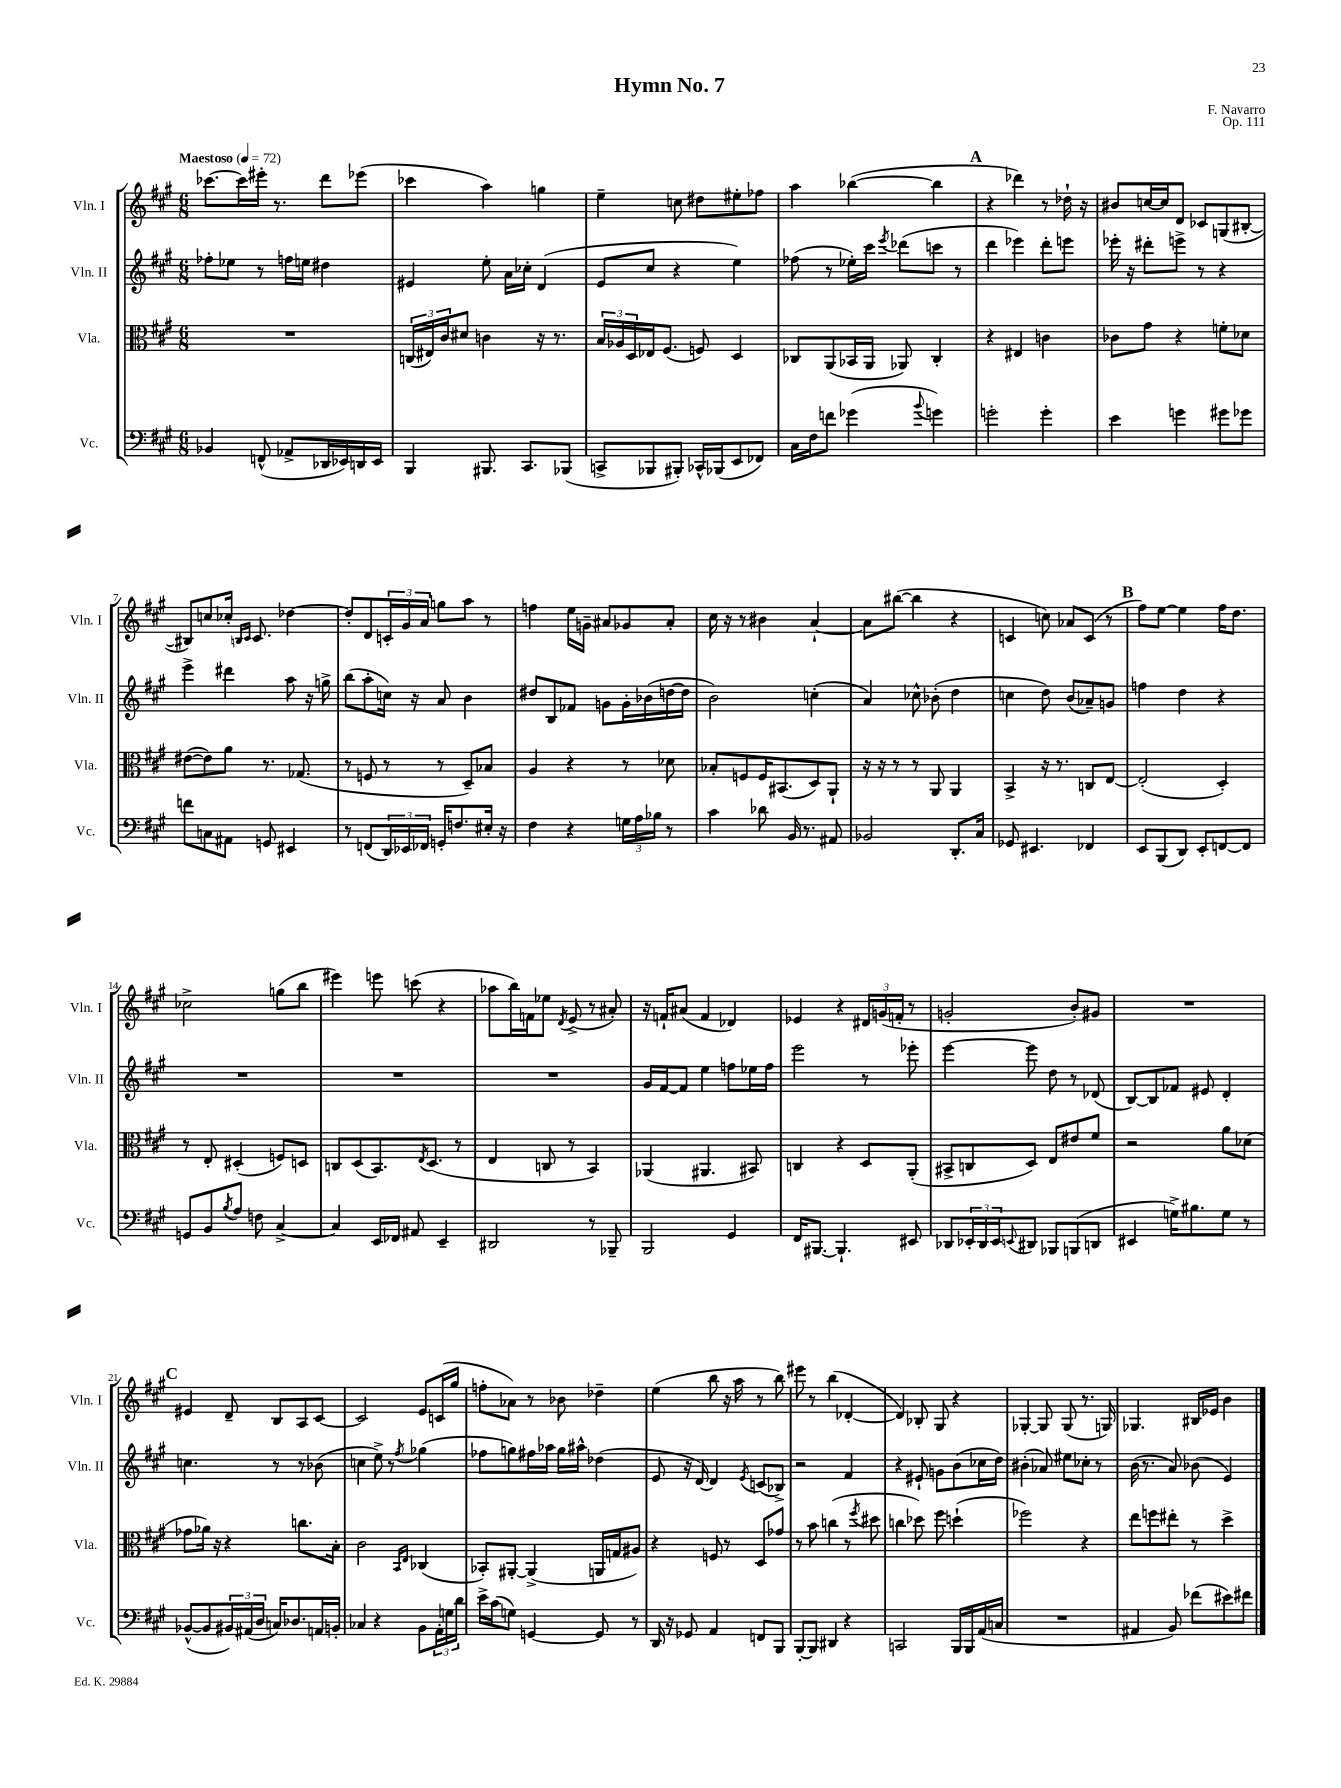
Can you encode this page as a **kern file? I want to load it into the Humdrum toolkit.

**kern	**kern	**kern	**kern
*staff4	*staff3	*staff2	*staff1
*clefF4	*clefC3	*clefG2	*clefG2
*k[f#c#g#]	*k[f#c#g#]	*k[f#c#g#]	*k[f#c#g#]
*M6/8	*M6/8	*M6/8	*M6/8
*MM72	*MM72	*MM72	*MM72
4BB-	2.r	8ff-'	[8.ccc-
.	.	8ee-	.
.	.	.	16ccc-]
(8FF^^	.	8r	16eee#'
.	.	.	8.r
8AA-^	.	16ff	.
.	.	16ee	.
16DD-	.	4dd#	8ddd
16EE-)	.	.	.
16DD	.	.	(8eee-
16EE-	.	.	.
=	=	=	=
4BBB	(24C	4e#	4ccc-
.	24E#)	.	.
.	24c#	.	.
.	8d#	.	.
8.BBB#	4c	8ee'	4aa)
.	.	16a	.
8.CC#	.	16cc-'	.
.	16r	(4d	4gg
.	8.r	.	.
(8BBB-	.	.	.
=	=	=	=
8CC^	24B	8e	4ee~
.	24A-	.	.
.	24D	.	.
8BBB-	16E-	8cc#	.
.	(8.F#	.	.
8BBB#')	.	4r	8cc
16CC-^^	8F)	.	8dd#
(16BBB-	.	.	.
8EE	4D	4ee)	8ee#'
8FF-)	.	.	8ff-
=	=	=	=
16C#	8C-	(8ff-	4aa
16F#	.	.	.
8f	(8AA	8r	.
(4g-	16BB-	16ee-')	([4bb-
.	16AA	16ccc#	.
.	.	8qeee	.
.	8AA-)	(8ddd-	.
8qqb	.	.	.
4g)	4C-'	8ccc	4bb-]
.	.	8r	.
=	=	=	=
2g'	4r	4ddd	4r
.	4E#	4eee-)	4ddd-)
4g'	4c	8ddd'	8r
.	.	8eee	16dd-`
.	.	.	16r
=	=	=	=
4e	8c-	16eee-'	8b#
.	.	16r	.
.	8g#	8ddd#'	[16cc
.	.	.	16cc]
4g	4r	8eee^	8d
.	.	8r	8c-
8g#	8f'	4r	(8G
8g-	8d-	.	[8B#'
=	=	=	=
8f	([8e#	4eee^	8B#])
8C	8e#])	.	8cc
8AA#	8a	4ddd#	16cc-'
.	.	.	16qqB
.	.	.	16qqc#
.	.	.	8.c#
8GG	8.r	.	.
4EE#	.	8aa	[4dd-
.	(8.G-	.	.
.	.	16r	.
.	.	16gg^	.
=	=	=	=
8r	8r	(8bb	8dd-']
(8FF	8F	8aa'	8d
24DD)	8r	16cc)	24c'
24EE-	.	.	24g#
.	.	16r	.
24FF-	.	.	24a
16GG'	8r	8a	8gg
8.F	.	.	.
.	8D~)	4b	8aa
16E#'	8B-	.	8r
16r	.	.	.
=	=	=	=
4F#	4A	8dd#	4ff
.	.	8B	.
4r	4r	8f-	16ee
.	.	.	16g~
.	.	8g	8a#
24G	8r	16g'	8g-
24A	.	.	.
.	.	(16b-	.
24B-	.	.	.
8r	8d-	[16dd	8a#'
.	.	16dd]	.
=	=	=	=
4c#	8B-'	2b)	16cc#
.	.	.	16r
.	8F	.	8r
8d-	16F	.	4b#
.	(8.BB#	.	.
16BB	.	.	.
8.r	.	.	.
.	8D)	(4cc'	[4a`
8AA#	8AA`	.	.
=	=	=	=
2BB-	16r	4a)	8a]
.	16r	.	.
.	8r	.	([8bb#
.	8r	8cc-^^	4bb#]
.	8AA	(8b-'	.
8.DD'	4AA	4dd	4r
16C#	.	.	.
=	=	=	=
8GG-	4BB^	4cc	4c
4.EE#	.	.	.
.	16r	8dd)	8cc)
.	8.r	.	.
.	.	(8b	8a-
4FF-	8C	8a-~)	(8c
.	[8E	8g	8r
=	=	=	=
8EE	(2E']	4ff	8ff#)
(8BBB	.	.	[8ee
8DD)	.	4dd	4ee]
8EE'	.	.	.
[8FF	4D')	4r	16ff#
.	.	.	8.dd
8FF]	.	.	.
=	=	=	=
8GG	8r	2.r	2cc-^
8BB	8E'	.	.
8qB	.	.	.
8A	(4D#'	.	.
8F	.	.	.
[4C#^	8F)	.	(8gg
.	8D	.	8bb
=	=	=	=
4C#]	8C	2.r	4eee#)
.	(8D	.	.
16EE	8.BB)	.	8eee
16FF-	.	.	.
8AA#	.	.	(8ccc
.	8qE	.	.
.	(8.D	.	.
4EE~	.	.	4r
.	8r	.	.
=	=	=	=
2DD#	4E	2.r	8aa-
.	.	.	16bb)
.	.	.	16f
.	8C	.	8ee-
.	.	.	8qd
.	8r	.	(8e^
8r	4BB)	.	8r
8BBB-~	.	.	8a#')
=	=	=	=
2BBB	(4AA-	16g#	16r
.	.	[16f#	16f`
.	.	8f#]	(8a#
.	4.AA#	4ee	4f
4GG#	.	8ff	4d-)
.	8BB#)	16ee-	.
.	.	16ff	.
=	=	=	=
16FF#	4C	2eee	4e-
[8.BBB#	.	.	.
4.BBB#`]	4r	.	4r
.	8D	8r	24d#
.	.	.	(24g
.	.	.	24f'
8EE#	(8AA'	8eee-'	8r
=	=	=	=
8DD-	8BB#^	[4eee	2g'
24EE-'	8C	.	.
24DD-	.	.	.
24EE-	.	.	.
8qqEE	.	.	.
8DD#	8D)	8eee]	.
8BBB-	8E	8dd	.
(8BBB	8e#	8r	8b')
8DD	8f#	(8d-	8g#
=	=	=	=
4EE#	2r	[8B)	2.r
.	.	8B]	.
16G^)	.	8f-	.
8.B#	.	.	.
.	.	8e#	.
8G	8a	4d'	.
8r	(8d-	.	.
=	=	=	=
([8BB-^^	8g-	4.cc	4e#
8BB-]	16a-)	.	.
.	16r	.	.
24BB#)	4r	.	8d~
(24AA#	.	.	.
24D	.	.	.
16C)	.	8r	8B
8.D-	.	.	.
.	8.cc	8r	8A
16AA	.	(8b-	[8c#
16BB'	16B'	.	.
=	=	=	=
4C-	2c#	4cc	2c#]
4r	.	8ee^)	.
.	.	8r	.
.	16qqBB	.	.
.	16qqE	8qff#	.
8BB	(4C-	(4gg-	8e
24AA'	.	.	(16c
24G	.	.	.
.	.	.	16gg#
24d	.	.	.
=	=	=	=
16e^	8BB-')	8ff-	8ff'
(16c#	.	.	.
8G)	[8AA#'	8gg)	8a-)
[4GG	(4AA#^]	16ff#	8r
.	.	16aa-	.
.	.	16gg	8b-
.	.	16aa#^^	.
8GG]	16AA	(4dd-	4dd-~
.	16G	.	.
8r	8A#)	.	.
=	=	=	=
16DD	4r	8e	(4ee
16r	.	.	.
8GG-	.	16r	.
.	.	[16d)	.
4AA	8F	4d]	8bb
.	8r	.	16r
.	.	.	16aa
.	.	8qe	.
8FF	8D	(8c	8r
8BBB	8g-	8B-^)	8bb)
=	=	=	=
[8BBB'	8r	2r	8eee#
8BBB]	8b	.	8r
4DD#	(4cc	.	(4bb
4r	8r	4f#	[4d-'
.	8qff#	.	.
.	8dd#	.	.
=	=	=	=
2CC	4cc	4r	4d-])
.	8dd-)	8e#`	8B-'
.	8ff#	8g	8G#
16BBB	(4dd`	(8b	4r
16BBB	.	.	.
(16AA	.	16cc-	.
16C	.	16dd)	.
=	=	=	=
2.r	2ff-)	(4b#'	[4G-'
.	.	8a-)	8G-]
.	.	8ee#	(8G-
.	4r	8cc-'	8.r
.	.	8r	.
.	.	.	16G)
=	=	=	=
4AA#	8ee	(16b	4.G-
.	.	8.r	.
.	8ff	.	.
8BB)	8ee#'	8a)	.
(8f-	8r	(8b-	16B#
.	.	.	16e-
8e#)	4dd^	4e)	4b
8f#	.	.	.
==	==	==	==
*-	*-	*-	*-
